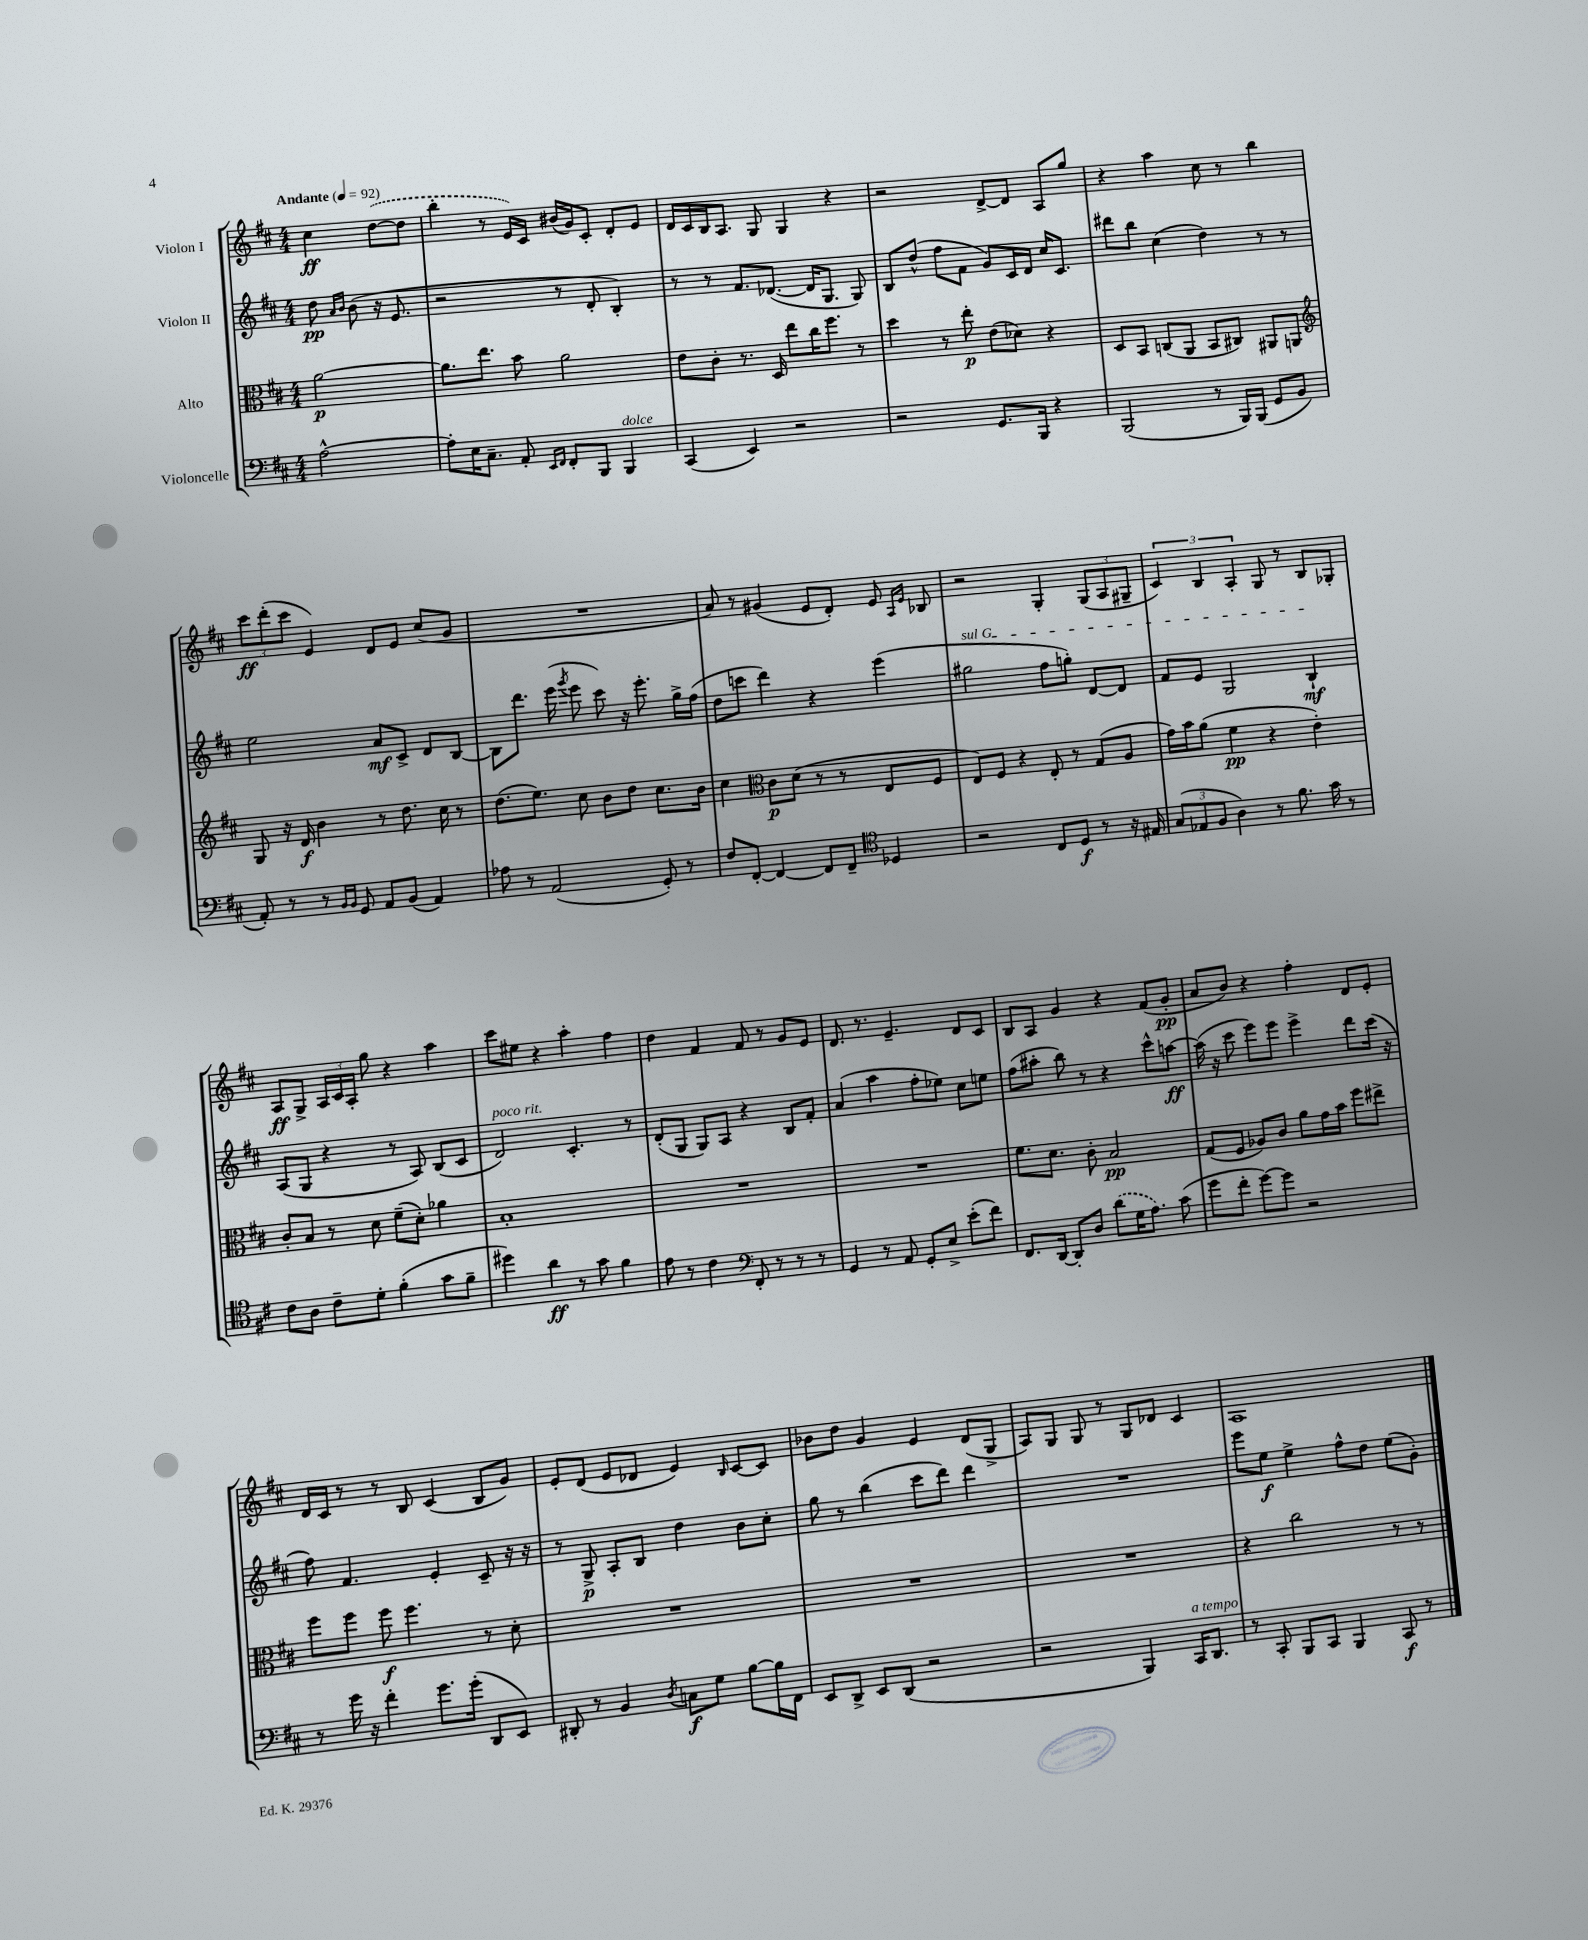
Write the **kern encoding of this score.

**kern	**dynam	**kern	**dynam	**kern	**dynam	**kern	**dynam
*part4	*part4	*part3	*part3	*part2	*part2	*part1	*part1
*staff4	*staff4	*staff3	*staff3	*staff2	*staff2	*staff1	*staff1
*I"Violoncelle	*	*I"Alto	*	*I"Violon II	*	*I"Violon I	*
*clefF4	*	*clefC3	*	*clefG2	*	*clefG2	*
*k[f#c#]	*	*k[f#c#]	*	*k[f#c#]	*	*k[f#c#]	*
*M4/4	*	*M4/4	*	*M4/4	*	*M4/4	*
*MM92	*	*MM92	*	*MM92	*	*MM92	*
=	=	=	=	=	=	=	=
!	!	!	!	!	!	!LO:TX:a:B:t=Andante	!
[2A^^\	.	[2a\	p	8dd\	pp	4cc#\	ff
.	.	.	.	16qqa/LL	.	.	.
.	.	.	.	16qqb/JJ	.	.	.
.	.	.	.	(8b\	.	.	.
.	.	.	.	16r	.	([8dd\L	.
.	.	.	.	8.e/	.	.	.
.	.	.	.	.	.	8dd\J]	.
=1	=1	=1	=1	=1	=1	=1	=1
8A'\L]	.	8.a\L]	.	2r	.	4bb'\	.
16E\K	.	.	.	.	.	.	.
8.C#~\J	.	8.ee\J	.	.	.	.	.
.	.	.	.	.	.	8r	.
8AA'/	.	8b\	.	.	.	16e/LL)	.
.	.	.	.	.	.	16c#/JJ	.
16qqEE/LL	.	.	.	.	.	.	.
16qqFF#/JJ	.	.	.	.	.	.	.
8FF#'/L	.	2a\	.	8r	.	(16b#X/LL	.
.	.	.	.	.	.	16g/J)	.
8BBB/J	.	.	.	8d'/	.	8c#'/J	.
!LO:TX:a:i:t=dolce	!	!	!	!	!	!	!
4BBB/	.	.	.	4B'/)	.	8d'/L	.
.	.	.	.	.	.	8e/J	.
=2	=2	=2	=2	=2	=2	=2	=2
(4CC#/	.	8e\L	.	8r	.	16d/LL	.
.	.	.	.	.	.	16c#/	.
.	.	8c#'\J	.	8r	.	16B/J	.
.	.	.	.	.	.	8.A/J	.
4EE/)	.	8.r	.	8.f#/L	.	.	.
.	.	.	.	.	.	8G/	.
.	.	16D/	.	([8.d-X/J	.	.	.
2r	.	8ee\L	.	.	.	4G/	.
.	.	16cc#\K	.	16d-/KL]	.	.	.
.	.	8.ff#\J	.	8.G/J	.	.	.
.	.	.	.	.	.	4r	.
.	.	8r	.	8G/)	.	.	.
=3	=3	=3	=3	=3	=3	=3	=3
2r	.	4dd\	.	8B/L	.	2r	.
.	.	.	.	(8dd^^/J	.	.	.
.	.	8r	.	8ff#\L	.	.	.
.	.	8ee'\	p	8f#\J	.	.	.
8.GG/L	.	(8e\L	.	8g/L)	.	[8d^/L	.
.	.	8d-X\J)	.	16c#/L	.	8d/J]	.
16BBB/Jk	.	.	.	16d/JJ	.	.	.
4r	.	4r	.	16cc#/KL	.	8A/L	.
.	.	.	.	8.c#/J	.	.	.
.	.	.	.	.	.	8gg/J	.
=4	=4	=4	=4	=4	=4	=4	=4
(2BBB/	.	8D/L	.	8ddd#X\L	.	4r	.
.	.	8BB/J	.	8bb\J	.	.	.
.	.	(8Cn/L	.	(4cc#\	.	4aa\	.
.	.	8AA/J	.	.	.	.	.
8r	.	8BB/L	.	4dd\)	.	8cc#\	.
16BBB/LL)	.	8C#X/J)	.	.	.	8r	.
(16BBB/JJ	.	.	.	.	.	.	.
8GG/L	.	8AA#X/L	.	8r	.	4bb\	.
8BB/J	.	8AAn/J	.	8r	.	.	.
!!LO:LB:g=z
=5	=5	=5	=5	=5	=5	=5	=5
*	*	*clefG2	*	*	*	*	*
8AA'/)	.	8G/	.	2ee\	.	12ccc#\L	ff
.	.	.	.	.	.	(12ddd'\	.
8r	.	16r	.	.	.	.	.
.	.	.	.	.	.	12ccc#\J	.
.	.	16d/	f	.	.	.	.
8r	.	4b\	.	.	.	4e/)	.
16qqBB/LL	.	.	.	.	.	.	.
16qqBB/JJ	.	.	.	.	.	.	.
8GG/	.	.	.	.	.	.	.
8AA/L	.	8r	.	8a/L	mf	8d/L	.
(8BB/J	.	8.dd\	.	8c#^/J	.	8e/J	.
4AA/)	.	.	.	8d/L	.	(8cc#/L	.
.	.	16cc#\	.	.	.	.	.
.	.	8r	.	[8B/J	.	8g/J	.
=6	=6	=6	=6	=6	=6	=6	=6
8A-X\	.	(8.dd\L	.	8B\L]	.	1r	.
8r	.	.	.	8.ddd\J	.	.	.
.	.	8.ee\J)	.	.	.	.	.
(2AA/	.	.	.	.	.	.	.
.	.	.	.	(16eee\	.	.	.
.	.	.	.	8qggg/	.	.	.
.	.	8cc#\	.	8eee\	.	.	.
.	.	8b\L	.	8ccc#\)	.	.	.
.	.	8dd\J	.	16r	.	.	.
.	.	.	.	8.eee'\	.	.	.
8GG'/)	.	8.cc#\L	.	.	.	.	.
8r	.	.	.	16gg^\LL	.	.	.
.	.	16b\Jk	.	(16ff#\JJ	.	.	.
=7	=7	=7	=7	=7	=7	=7	=7
8F#/L	.	4cc#\	.	8dd\L	.	8a/)	.
[8FF#'/J	.	.	.	8cccn\J	.	8r	.
*	*	*clefC3	*	*	*	*	*
4FF#/_	.	8c#\L	p	4ddd\)	.	(4g#X/	.
.	.	(8d\J	.	.	.	.	.
8FF#/L]	.	8r	.	4r	.	8e/L	.
8FF#~/J	.	8r	.	.	.	8d'/J)	.
*clefC4	*	*	*	*	*	*	*
4D-X/	.	8E/L	.	(4eee\	.	8e/	.
.	.	.	.	.	.	16qqA/LL	.
.	.	.	.	.	.	16qqe/JJ	.
.	.	8F#/J	.	.	.	8B-X/	.
=8	=8	=8	=8	=8	=8	=8	=8
!	!	!	!	!LO:TX:a:i:t=sul G	!	!	!
2r	.	8E/L)	.	2gg#X\	.	2r	.
.	.	8F#/J	.	.	.	.	.
.	.	4r	.	.	.	.	.
8C#/L	.	8E'/	.	8ff#\L	.	4G'/	.
8D/J	f	8r	.	8ggn'\J)	.	.	.
8r	.	(8G/L	.	[8d/L	.	(12G/L	.
.	.	.	.	.	.	12A/	.
16r	.	8A/J	.	8d/J]	.	.	.
.	.	.	.	.	.	12G#X~/J	.
16E#X/	.	.	.	.	.	.	.
=9	=9	=9	=9	=9	=9	=9	=9
(12G/L	.	16g\LL)	.	8f#/L	.	6c#/)	.
.	.	16b\J	.	.	.	.	.
12E-X/	.	.	.	.	.	.	.
.	.	(8a\J	.	8e/J	.	.	.
12F#/J	.	.	.	.	.	6B/	.
4A\)	.	4f#\	pp	2G/	.	.	.
.	.	.	.	.	.	6A'/	.
8r	.	4r	.	.	.	8G/	.
8.f#\	.	.	.	.	.	8r	.
.	.	4e'\)	.	4B`/	mf	8B/L	.
16g\	.	.	.	.	.	.	.
8r	.	.	.	.	.	8G-X'/J	.
!!LO:LB:g=z
=10	=10	=10	=10	=10	=10	=10	=10
8c#\L	.	8c#'/L	.	(8A/L	.	8A/L	ff
8A\J	.	8B/J	.	8G/J	.	8G^/J	.
8c#~\L	.	8r	.	4r	.	24A/LL	.
.	.	.	.	.	.	24c#/	.
.	.	.	.	.	.	24A'/JJ	.
8d'\J	.	8d\	.	.	.	8gg\	.
(4f#'\	.	(8f#~\L	.	8r	.	4r	.
.	.	8d'\J)	.	8A/)	.	.	.
8g\L	.	4a-X\	.	(8B/L	.	4aa\	.
8f#~\J	.	.	.	8c#/J	.	.	.
=11	=11	=11	=11	=11	=11	=11	=11
!	!	!	!	!LO:TX:a:i:t=poco rit.	!	!	!
4dd#X\)	.	1B'	.	2d/)	.	8ccc#\L	.
.	.	.	.	.	.	8ee#X\J	.
4a\	ff	.	.	.	.	4r	.
8r	.	.	.	4.c#'/	.	4aa'\	.
8g\	.	.	.	.	.	.	.
4f#\	.	.	.	.	.	4ff#\	.
.	.	.	.	8r	.	.	.
=12	=12	=12	=12	=12	=12	=12	=12
8e\	.	1r	.	(8d'/L	.	4dd\	.
8r	.	.	.	8G/J	.	.	.
4c#\	.	.	.	8G/L)	.	4f#/	.
.	.	.	.	8A/J	.	.	.
*clefF4	*	*	*	*	*	*	*
8FF#'/	.	.	.	4r	.	8f#/	.
8r	.	.	.	.	.	8r	.
8r	.	.	.	8B/L	.	8g/L	.
8r	.	.	.	8f#'/J	.	8e/J	.
=13	=13	=13	=13	=13	=13	=13	=13
4GG/	.	1r	.	(4a/	.	8.d/	.
.	.	.	.	.	.	8.r	.
8r	.	.	.	4aa\	.	.	.
8AA/	.	.	.	.	.	4.e~/	.
8GG'/L	.	.	.	8ff#'\L	.	.	.
8E^/J	.	.	.	8ee-X\J)	.	.	.
(8e'\L	.	.	.	8cc#\L	.	8d/L	.
8f#\J)	.	.	.	8een\J	.	8c#/J	.
=14	=14	=14	=14	=14	=14	=14	=14
8.FF#/L	.	8.f#\L	.	(8ff#\L	.	8B/L	.
.	.	.	.	8aa#X'\J	.	8A/J	.
[16DD/Jk	.	8.d\J	.	.	.	.	.
8DD'/L]	.	.	.	8bb\)	.	4g/	.
8D/J	.	8c#'\	.	8r	.	.	.
(8d\L	.	2B/	pp	4r	.	4r	.
16G\K	.	.	.	.	.	.	.
8.A\J)	.	.	.	.	.	.	.
.	.	.	.	8ccc#^^\L	.	(8f#/L	.
(8c#\	.	.	.	[8aan\J	ff	8g'/J	pp
=15	=15	=15	=15	=15	=15	=15	=15
8g\L	.	(8G/L	.	(16aa\]	.	8a/L	.
.	.	.	.	16r	.	.	.
8f#'\J	.	8F#/J	.	8ccc#\	.	8b/J)	.
[8g\L)	.	8A-X/L)	.	8eee\L)	.	4r	.
8g\J]	.	8c#/J	.	8eee\J	.	.	.
2r	.	8a\L	.	4eee^\	.	4ff#'\	.
.	.	16g\L	.	.	.	.	.
.	.	16b\JJ	.	.	.	.	.
.	.	8ff#\L	.	8ddd\L	.	8d/L	.
.	.	8ee#X^\J	.	(16ccc#\Jk	.	8e'/J	.
.	.	.	.	16r	.	.	.
!!LO:LB:g=z
=16	=16	=16	=16	=16	=16	=16	=16
8r	.	8ff#\L	.	8ff#\)	.	16d/LL	.
.	.	.	.	.	.	16c#/JJ	.
16g\	.	8ff#\J	.	4.f#/	.	8r	.
16r	.	.	.	.	.	.	.
4f#'\	.	8ff#\	f	.	.	8r	.
.	.	4.ff#\	.	.	.	8B/	.
8.g\L	.	.	.	4e'/	.	(4c#/	.
(16g'\Jk	.	.	.	.	.	.	.
8DD/L	.	8r	.	8c#~/	.	8B/L	.
8EE/J)	.	8d'\	.	16r	.	8g/J)	.
.	.	.	.	16r	.	.	.
=17	=17	=17	=17	=17	=17	=17	=17
8DD#X'/	.	1r	.	8r	.	8e'/L	.
8r	.	.	.	8G^/	p	(8d/J	.
4BB/	.	.	.	8A'/L	.	8e/L	.
.	.	.	.	8B/J	.	8d-X/J	.
8qD/	.	.	.	.	.	.	.
8Cn\L	f	.	.	4dd\	.	4e/)	.
8G\J	.	.	.	.	.	.	.
.	.	.	.	.	.	16qqB/	.
[8B\L	.	.	.	8b\L	.	[8c#/L	.
16B\L]	.	.	.	8cc#'\J	.	8c#/J]	.
16FF#\JJ	.	.	.	.	.	.	.
=18	=18	=18	=18	=18	=18	=18	=18
8EE/L	.	1r	.	8gg\	.	8b-X\L	.
8DD^/J	.	.	.	8r	.	8dd\J	.
8EE/L	.	.	.	(4bb\	.	4g/	.
(8DD/J	.	.	.	.	.	.	.
2r	.	.	.	8ccc#\L	.	4e/	.
.	.	.	.	8ddd\J)	.	.	.
.	.	.	.	4ddd\	.	(8d/L	.
.	.	.	.	.	.	8G^/J	.
=19	=19	=19	=19	=19	=19	=19	=19
2r	.	1r	.	1r	.	8A/L)	.
.	.	.	.	.	.	8G/J	.
.	.	.	.	.	.	8G/	.
.	.	.	.	.	.	8r	.
4BBB/)	.	.	.	.	.	8G/L	.
.	.	.	.	.	.	8d-X/J	.
!LO:TX:a:i:t=a tempo	!	!	!	!	!	!	!
16CC#/KL	.	.	.	.	.	4c#/	.
8.DD/J	.	.	.	.	.	.	.
=20	=20	=20	=20	=20	=20	=20	=20
8r	.	4r	.	8eee\L	.	1A	.
8CC#'/	.	.	.	8ee\J	f	.	.
8BBB/L	.	2cc#\	.	4ee^\	.	.	.
8CC#/J	.	.	.	.	.	.	.
4BBB/	.	.	.	8ff#^^\L	.	.	.
.	.	.	.	8dd\J	.	.	.
8CC#/	f	8r	.	(8ee\L	.	.	.
8r	.	8r	.	8g'\J)	.	.	.
==	==	==	==	==	==	==	==
*-	*-	*-	*-	*-	*-	*-	*-
